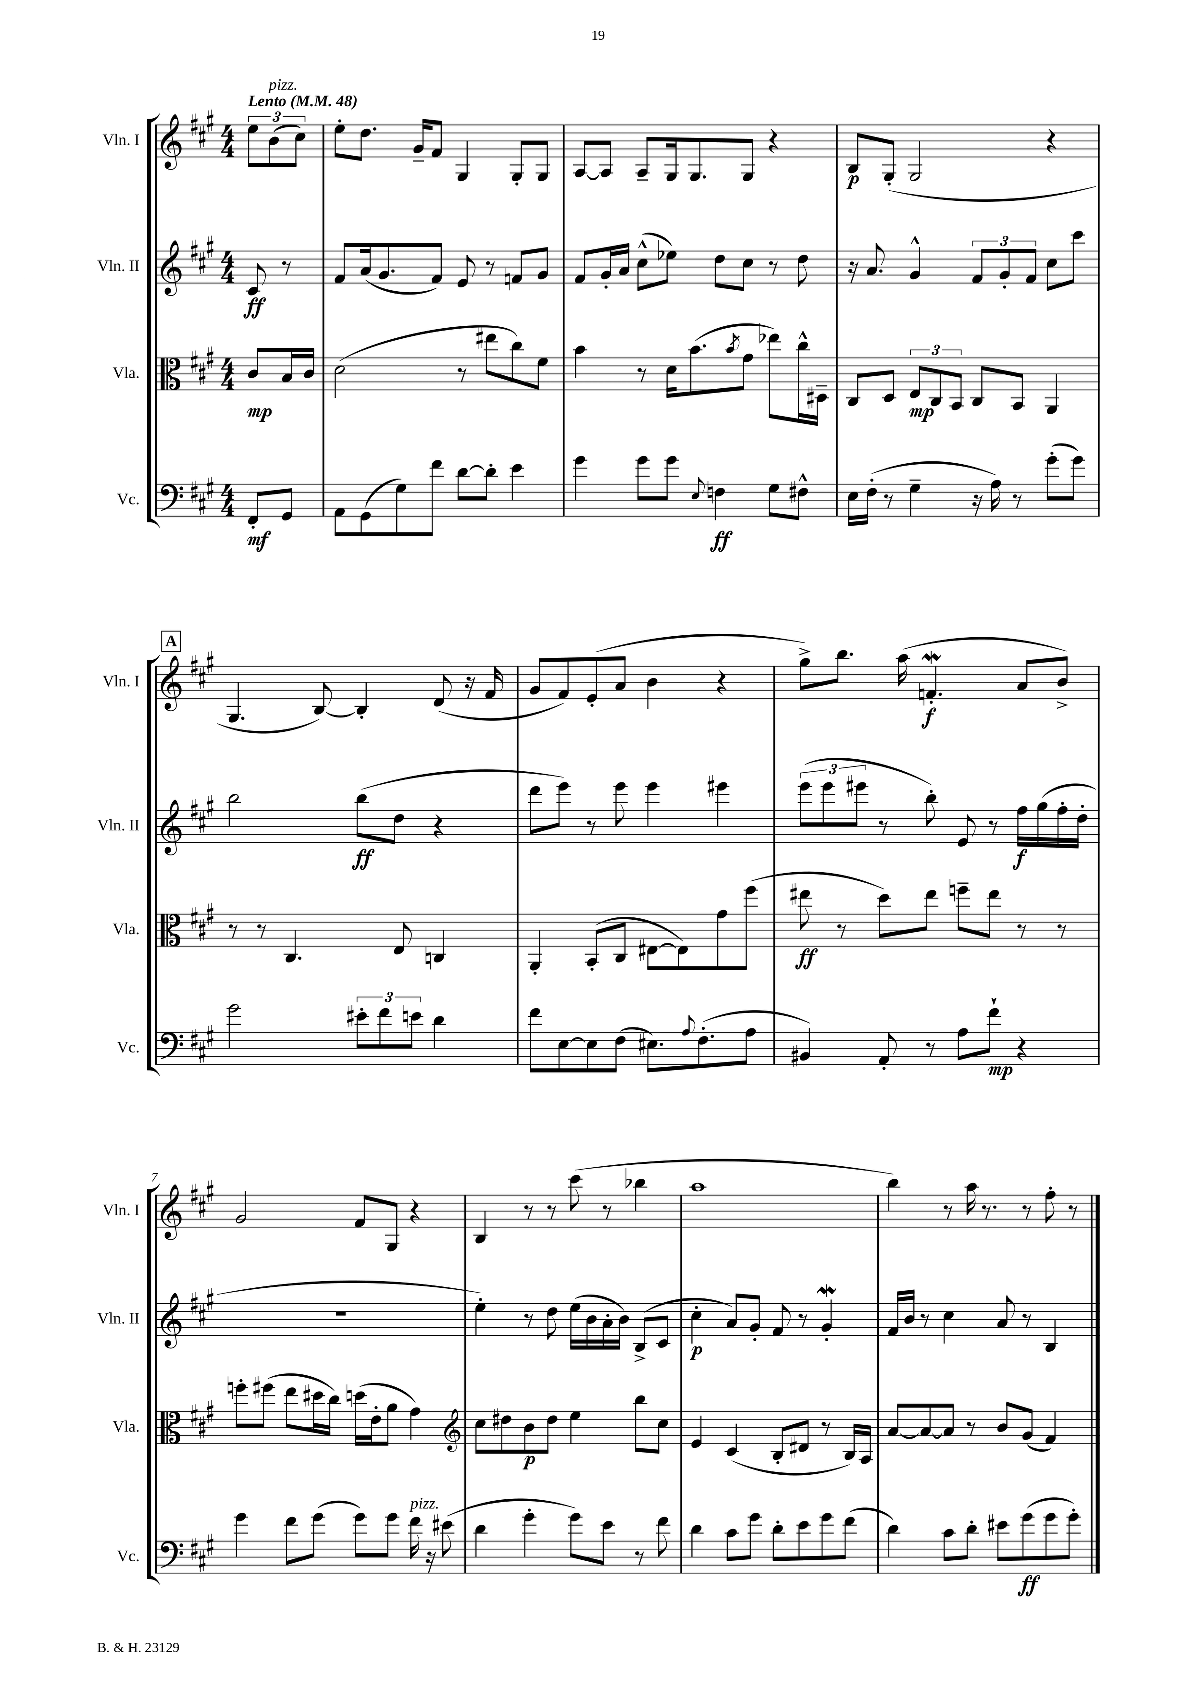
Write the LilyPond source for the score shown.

<<
\new StaffGroup <<
\new Staff = "s0" \with { instrumentName = "Vln. I" shortInstrumentName = "Vln. I" } {
    \clef treble \key a \major \numericTimeSignature \time 4/4 \partial 4 \tempo "Lento" 4 = 48
    \tuplet 3/2 { e''8 b'8^\markup { \italic "pizz." }( cis''8) } |
    e''8-. d''8. gis'16-- fis'8 gis4 gis8-. gis8 |
    a8~ a8 a8-- gis16 gis8. gis8 r4 |
    b8\p gis8-.( gis2 r4 |
    \mark \markup { \box "A" } gis4. b8~) b4-. d'8( r16 fis'16 |
    gis'8 fis'8) e'8-.( a'8 b'4 r4 |
    gis''8->) b''8. a''16( f'4.-.\mordent\f a'8 b'8->) |
    gis'2 fis'8 gis8 r4 |
    b4 r8 r8 cis'''8( r8 bes''4 |
    a''1 |
    b''4) r8 a''16 r8. r8 fis''8-. r8 \bar "|." |
}
\new Staff = "s1" \with { instrumentName = "Vln. II" shortInstrumentName = "Vln. II" } {
    \clef treble \key a \major \numericTimeSignature \time 4/4 \partial 4
    cis'8\ff r8 |
    fis'8 a'16( gis'8. fis'8) e'8 r8 f'8 gis'8 |
    fis'8 gis'16-. a'16 cis''8-^( ees''8) d''8 cis''8 r8 d''8 |
    r16 a'8. gis'4-^ \tuplet 3/2 { fis'8 gis'8-. fis'8 } cis''8 cis'''8 |
    \mark \markup { \box "A" } b''2 b''8\ff( d''8 r4 |
    d'''8 e'''8) r8 e'''8 e'''4 eis'''4 |
    \tuplet 3/2 { e'''8( e'''8 eis'''8 } r8 b''8-.) e'8 r8 fis''16\f gis''16( fis''16-. d''16-. |
    R1 |
    e''4-.) r8 d''8 e''16( b'16 a'16-. b'16) b8->( cis'8 |
    cis''4-.\p a'8) gis'8-. fis'8 r8 gis'4-.\mordent |
    fis'16 b'16 r8 cis''4 a'8 r8 b4 \bar "|." |
}
\new Staff = "s2" \with { instrumentName = "Vla." shortInstrumentName = "Vla." } {
    \clef alto \key a \major \numericTimeSignature \time 4/4 \partial 4
    cis'8\mp b16 cis'16 |
    d'2( r8 eis''8 cis''8) fis'8 |
    b'4 r8 d'16 b'8.( \acciaccatura { b'8 } gis'8 ees''8) cis''16-^ dis16-- |
    cis8 d8 \tuplet 3/2 { e8\mp cis8 b,8 } cis8 b,8 a,4 |
    \mark \markup { \box "A" } r8 r8 cis4. e8 c4 |
    a,4-. b,8-.( cis8 eis8~ eis8) gis'8 fis''8( |
    eis''8\ff r8 d''8) eis''8 f''8-- eis''8 r8 r8 |
    f''8-. fis''8( e''8 dis''16 cis''16) d''16( e'16-. a'8 gis'4) |
    \clef treble cis''8 dis''8 b'8\p dis''8 e''4 b''8 cis''8 |
    e'4 cis'4( b8-. dis'8 r8 b16) a16 |
    a'8~ a'8~ a'8 r8 b'8 gis'8( fis'4) \bar "|." |
}
\new Staff = "s3" \with { instrumentName = "Vc." shortInstrumentName = "Vc." } {
    \clef bass \key a \major \numericTimeSignature \time 4/4 \partial 4
    fis,8-.\mf gis,8 |
    a,8 gis,8( gis8) fis'8 d'8~ d'8-. e'4 |
    gis'4 gis'8 gis'8 \appoggiatura { e8 } f4\ff gis8 fis8-^ |
    e16 fis16-.( r8 gis4-- r16 a16) r8 gis'8-.( gis'8) |
    \mark \markup { \box "A" } gis'2 \tuplet 3/2 { eis'8-. fis'8 e'8 } d'4 |
    fis'8 e8~ e8 fis8( eis8.) \appoggiatura { a8 } fis8.-.( a8 |
    bis,4) a,8-. r8 a8 fis'8-!\mp r4 |
    gis'4 fis'8 gis'8( gis'8) gis'8 fis'16^\markup { \italic "pizz." } r16 eis'8( |
    d'4 gis'4-. gis'8) e'8 r8 fis'8 |
    d'4 cis'8 gis'8 d'8-. e'8 gis'8 fis'8( |
    d'4) cis'8 d'8-. eis'8 gis'8\ff( gis'8 gis'8-.) \bar "|." |
}
>>
>>
